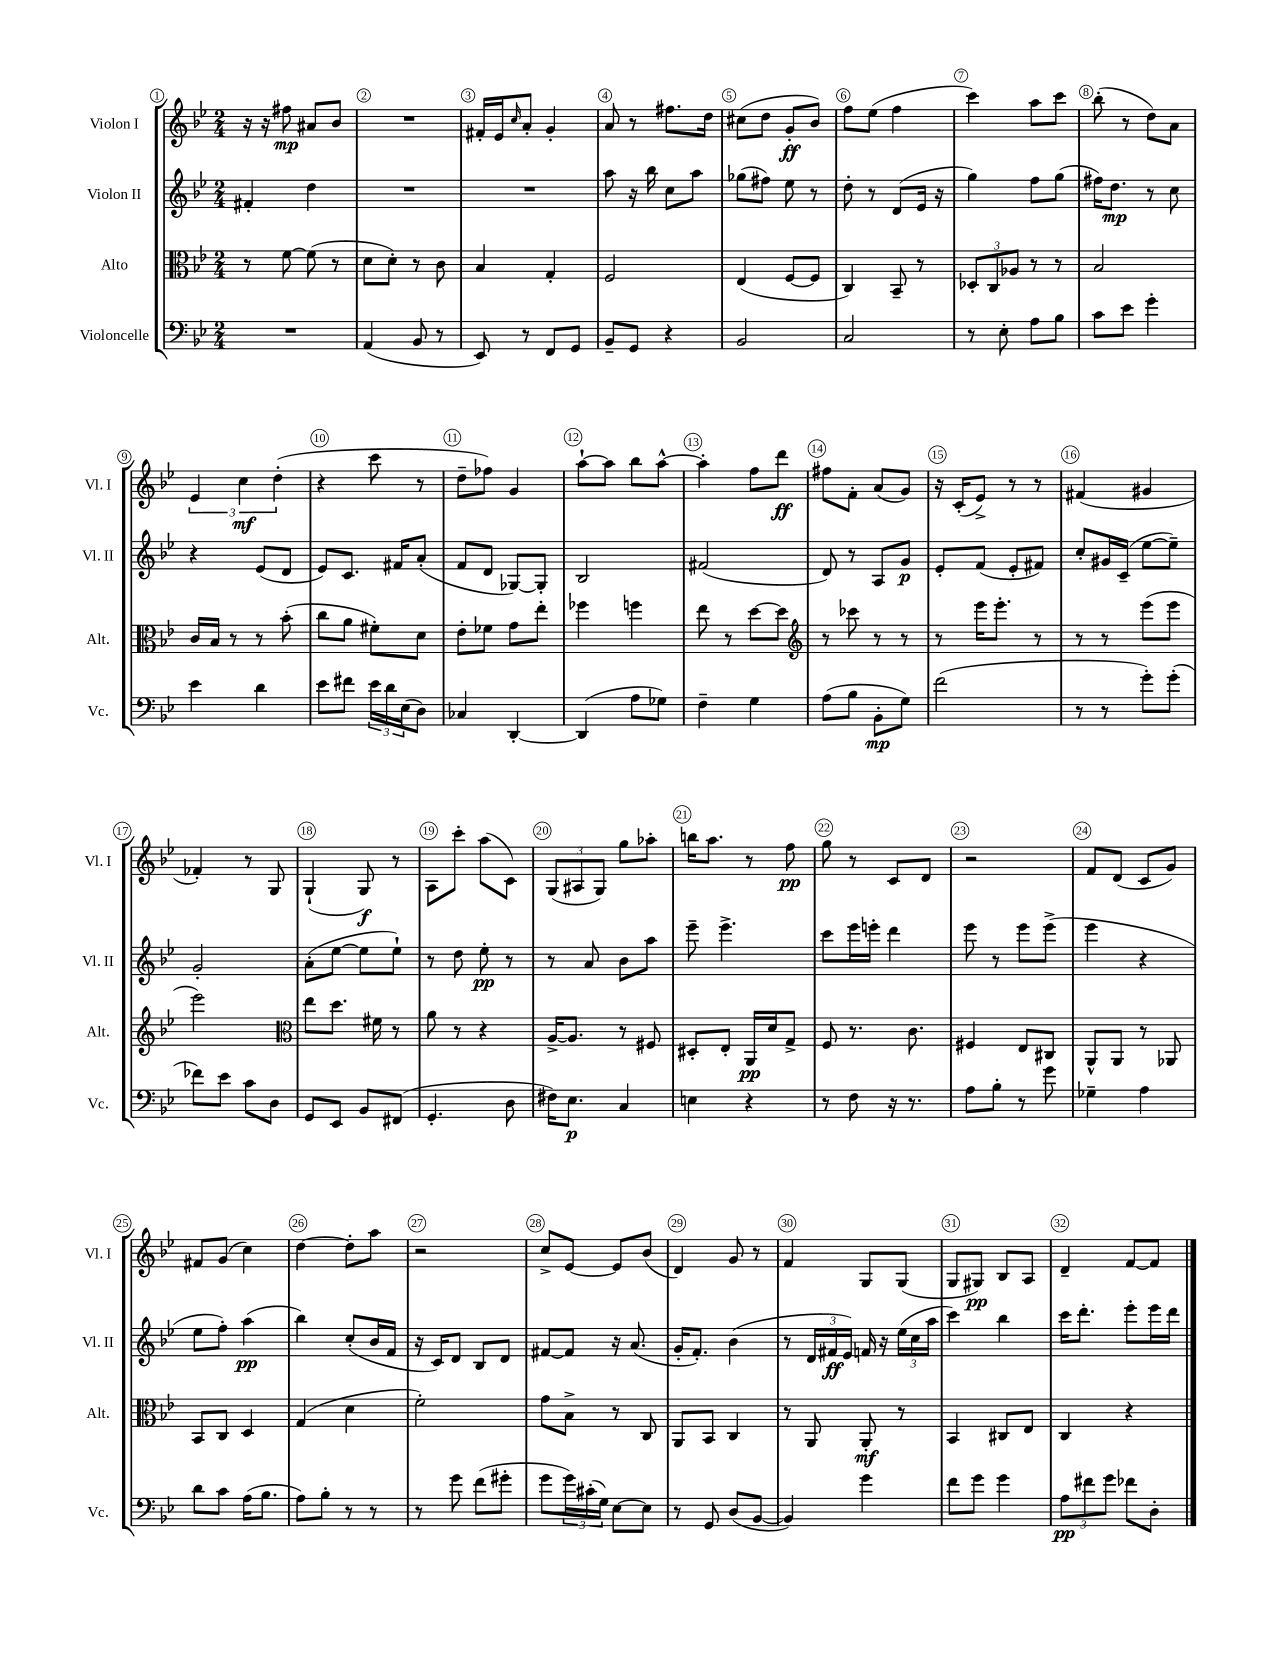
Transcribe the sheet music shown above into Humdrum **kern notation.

**kern	**kern	**kern	**kern
*staff4	*staff3	*staff2	*staff1
*clefF4	*clefC3	*clefG2	*clefG2
*k[b-e-]	*k[b-e-]	*k[b-e-]	*k[b-e-]
*M2/4	*M2/4	*M2/4	*M2/4
2r	8r	4f#'	16r
.	.	.	16r
.	[8f	.	8ff#
.	(8f]	4dd	8a#
.	8r	.	8b-
=	=	=	=
(4AA	8d	2r	2r
.	8d')	.	.
8BB-	8r	.	.
8r	8c	.	.
=	=	=	=
8EE-)	4B-	2r	16f#'
.	.	.	16e-
.	.	.	16qqcc
8r	.	.	8a'
8FF	4G'	.	4g'
8GG	.	.	.
=	=	=	=
8BB-~	2F	8aa	8a
8GG	.	16r	8r
.	.	16bb-	.
4r	.	8cc	8.ff#
.	.	8aa	.
.	.	.	16dd
=	=	=	=
2BB-	(4E-	(8gg-	(8cc#
.	.	8ff#)	8dd
.	[8F	8ee-	8g'
.	8F]	8r	8b-)
=	=	=	=
2C	4C)	8dd'	8ff
.	.	8r	(8ee-
.	8BB-~	(8d	4ff
.	8r	16e-	.
.	.	16r	.
=	=	=	=
8r	12D-'	4gg)	4ccc)
.	12C	.	.
8E-'	.	.	.
.	12A-	.	.
8A	8r	8ff	8aa
8B-	8r	(8gg	8ccc
=	=	=	=
8c	2B-	16ff#)	(8bb-'
.	.	8.dd	.
8e-	.	.	8r
4g'	.	8r	8dd)
.	.	8cc	8a
=	=	=	=
4e-	16c	4r	6e-
.	16B-	.	.
.	8r	.	.
.	.	.	6cc
4d	8r	(8e-	.
.	.	.	(6dd'
.	(8b-'	8d	.
=	=	=	=
8e-	8cc	8e-)	4r
8f#	8a	8.c	.
24e-	8f#')	.	8ccc
24d	.	.	.
.	.	16f#	.
(24E-	.	.	.
8D)	8d	(8a'	8r
=	=	=	=
4C-	8e-'	8f	8dd~
.	8f-	8d	8ff-)
[4DD'	8g	[8G-)	4g
.	8ee-'	8G-']	.
=	=	=	=
(4DD]	4ff-	2B-	[8aa`
.	.	.	8aa]
8A	4ff	.	8bb-
8G-)	.	.	[8aa^^
=	=	=	=
4F~	8ee-	(2f#	4aa']
.	8r	.	.
4G	[8dd	.	8ff
.	8dd]	.	8ddd
=	=	=	=
*	*clefG2	*	*
(8A	8r	8d)	8ff#
8B-	8ccc-	8r	8f'
8BB-'	8r	8A	(8a
8G)	8r	8g	8g)
=	=	=	=
(2f	8r	8e-'	16r
.	.	.	(16c'
.	16eee-	(8f	8e-^)
.	8.eee-'	.	.
.	.	8e-'	8r
.	8r	8f#)	8r
=	=	=	=
8r	8r	8cc'	(4f#
8r	8r	16g#	.
.	.	(16c~	.
8g')	(8eee-	[8ee-	4g#
(8g'	8eee-	8ee-~])	.
=	=	=	=
8f-)	2eee-)	2g'	4f-')
8e-	.	.	.
8c	.	.	8r
8D	.	.	8G
=	=	=	=
*	*clefC3	*	*
8GG	8ee-	(8a'	(4G`
8EE-	8.dd	[8ee-	.
8BB-	.	8ee-]	8G)
.	16f#	.	.
(8FF#	8r	8ee-`)	8r
=	=	=	=
4.GG'	8a	8r	8A
.	8r	8dd	8ccc'
.	4r	8ee-'	(8aa
8D	.	8r	8c)
=	=	=	=
16F#)	[16A^	8r	(12G
8.E-	8.A]	.	.
.	.	.	12A#
.	.	8a	.
.	.	.	12G)
4C	8r	8b-	8gg
.	8F#	8aa	8aa-'
=	=	=	=
4E	8D#'	8eee-~	16bb
.	.	.	8.aa
.	8E-'	4.eee-^	.
4r	16AA	.	8r
.	16d	.	.
.	8G^	.	8ff
=	=	=	=
8r	8F	8ccc	8gg
8F	8.r	16eee-	8r
.	.	16eee'	.
16r	.	4ddd	8c
8.r	8.c	.	.
.	.	.	8d
=	=	=	=
8A	4F#	8eee-	2r
8B-'	.	8r	.
8r	8E-	8eee-	.
8g	8C#	(8eee-^	.
=	=	=	=
4G-~	8AA^^	4eee-	8f
.	8AA	.	(8d
4A	8r	4r	8c
.	8AA-	.	8g)
=	=	=	=
8d	8BB-	8ee-	8f#
8c	8C	8ff')	(8g
(16A	4D	(4aa	4cc)
8.B-	.	.	.
=	=	=	=
8A)	(4G	4bb-)	[4dd
8B-'	.	.	.
8r	4d	(8cc'	8dd']
8r	.	16b-	8aa
.	.	16f	.
=	=	=	=
8r	2f')	16r	2r
.	.	16c)	.
8g	.	8d	.
(8f	.	8B-	.
8g#'	.	8d	.
=	=	=	=
8g	8g	[8f#	8cc^
24g)	8B-^	8f#]	[8e-
(24c#'	.	.	.
24G)	.	.	.
[8E-	8r	16r	8e-]
.	.	(8.a	.
8E-]	8C	.	(8b-
=	=	=	=
8r	8AA	16g'	4d)
.	.	8.f')	.
8GG	8BB-	.	.
(8D	4C	(4b-	8g
[8BB-	.	.	8r
=	=	=	=
4BB-])	8r	8r	4f
.	8AA	24d	.
.	.	24f#	.
.	.	24e-)	.
4g	8AA'	16f	8G
.	.	16r	.
.	8r	(24ee-	(8G
.	.	24cc	.
.	.	24aa	.
=	=	=	=
8f	4BB-	4ccc)	8G
8g	.	.	8G#)
4g	8C#	4bb-	8B-
.	8E-	.	8A
=	=	=	=
12A	4C	16ccc	4d~
.	.	8.ddd'	.
12f#	.	.	.
12g	.	.	.
8f-	4r	8eee-'	[8f
8D'	.	16eee-	8f]
.	.	16ddd	.
==	==	==	==
*-	*-	*-	*-
